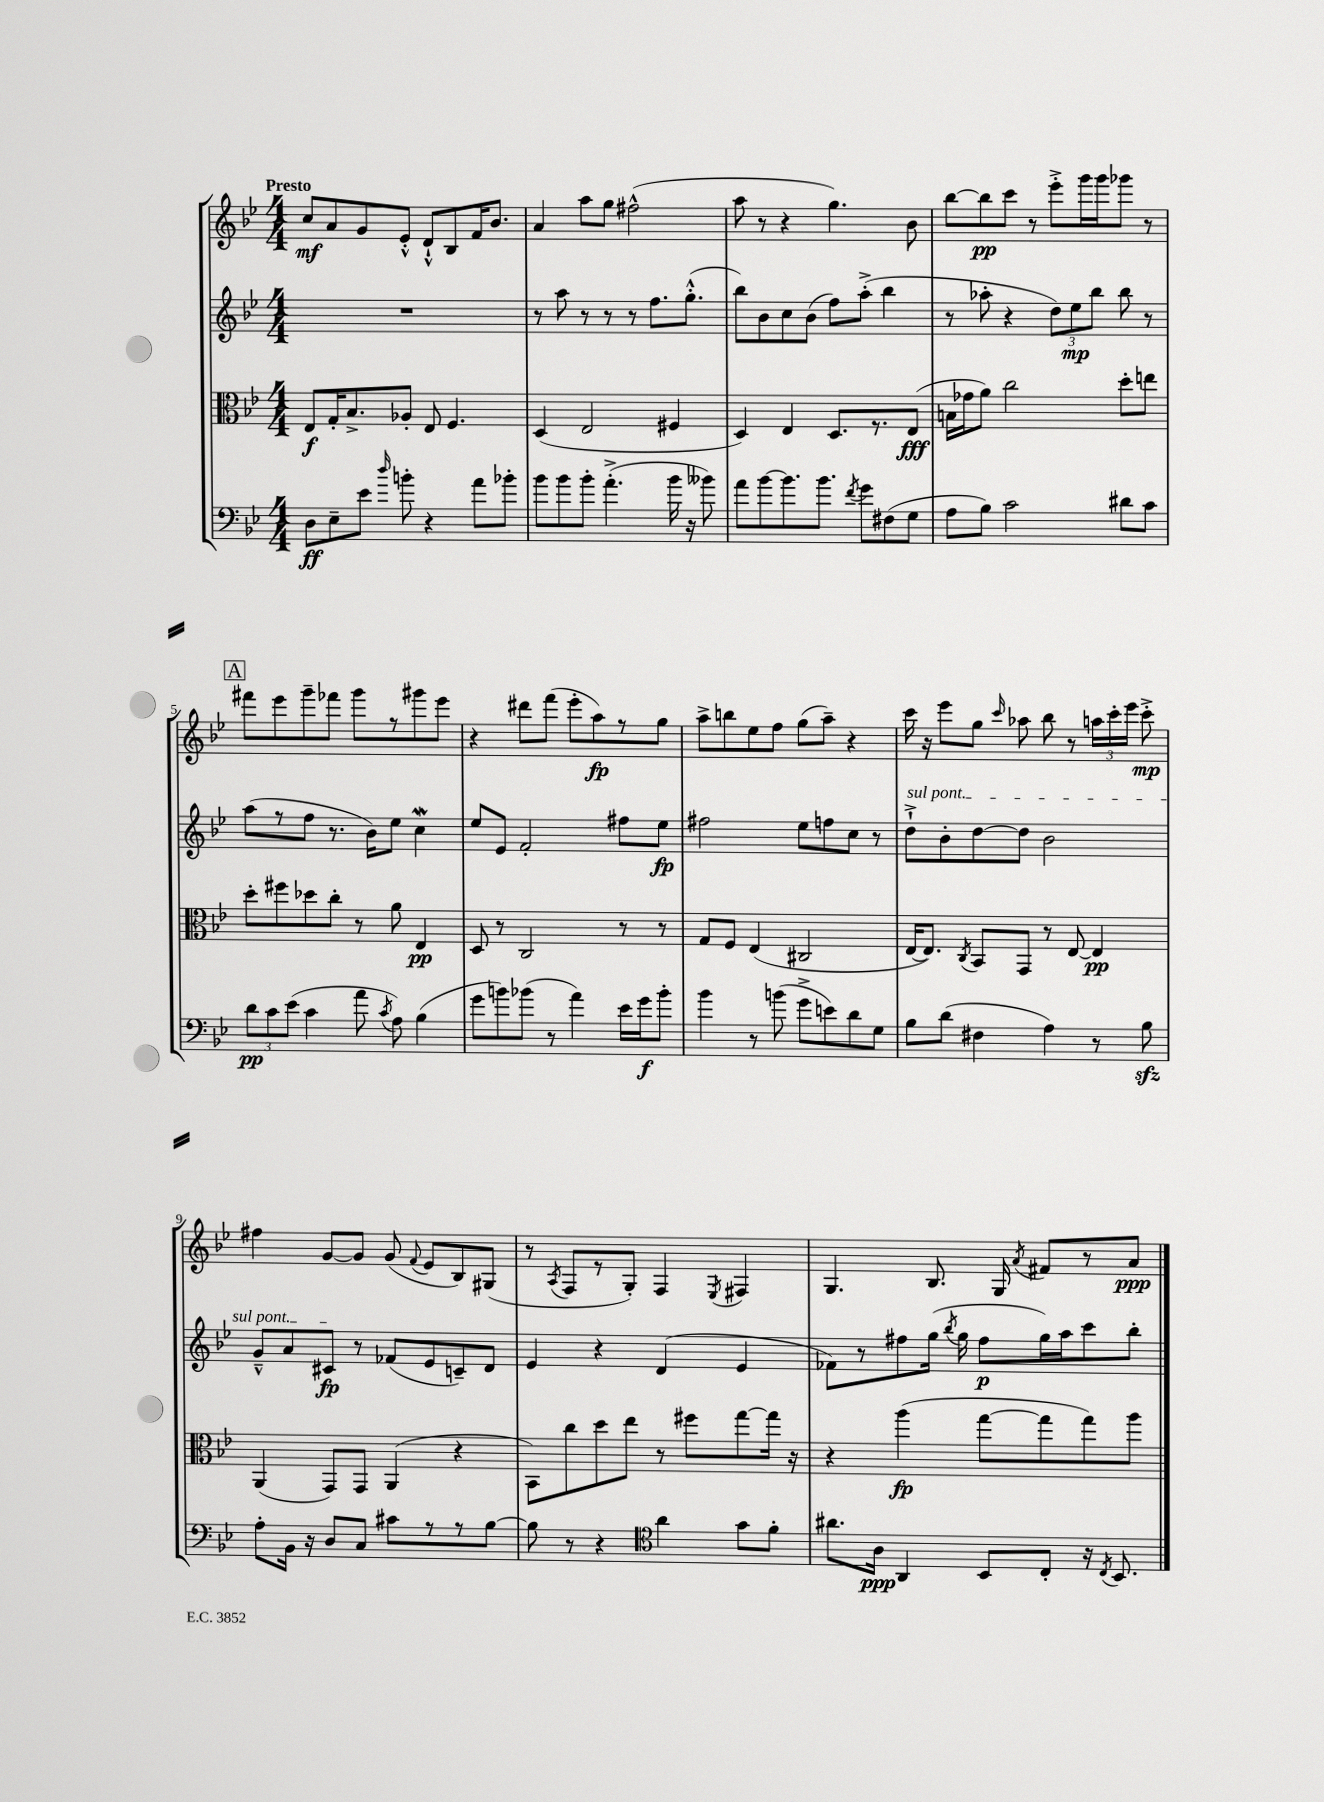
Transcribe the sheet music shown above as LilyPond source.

<<
\new StaffGroup <<
\new Staff = "s0" {
    \clef treble \key bes \major \numericTimeSignature \time 4/4 \tempo "Presto"
    \autoBeamOff c''8[\mf a'8 g'8 ees'8]-.-^ d'8[-!-^ bes8 f'16 bes'8.] |
    a'4 a''8[ g''8] fis''2-^( |
    a''8 r8 r4 g''4.) bes'8 |
    bes''8[~ bes''8\pp c'''8] r8 ees'''8[-.-> g'''16 g'''16 ges'''8] r8 |
    \mark \markup { \box "A" } fis'''8[ ees'''8 g'''8-- fes'''8] g'''8[ r8 gis'''8 ees'''8] |
    r4 dis'''8[ f'''8]( ees'''8[-. a''8\fp) r8 g''8] |
    a''8[-> b''8 ees''8 f''8] g''8[( a''8]--) r4 |
    c'''16 r16 ees'''8[ g''8] \grace { c'''16 } aes''8 bes''8 r8 \tuplet 3/2 { a''16[ c'''16-. ees'''16] } c'''8-.->\mp |
    fis''4 g'8[~ g'8] g'8( \appoggiatura { f'8 } ees'8[ bes8) gis8]( |
    r8 \acciaccatura { a8 } f8[ r8 g8]-.) f4 \acciaccatura { ees8 } fis4 |
    g4. bes8. g16 \acciaccatura { a'8 } fis'8[ r8 a'8]\ppp \bar "|." |
}
\new Staff = "s1" {
    \clef treble \key bes \major \numericTimeSignature \time 4/4
    \autoBeamOff R1 |
    r8 a''8 r8 r8 r8 f''8.[ g''8.]-.-^( |
    bes''8[) bes'8 c''8 bes'8]( f''8[) a''8]-.->( bes''4 |
    r8 aes''8-. r4 \tuplet 3/2 { d''8[) ees''8\mp bes''8] } bes''8 r8 |
    \mark \markup { \box "A" } a''8[( r8 f''8] r8. bes'16[) ees''8] c''4\mordent |
    ees''8[ ees'8] f'2-. fis''8[ ees''8]\fp |
    fis''2 ees''8[ f''8 c''8] r8 |
    \once \override TextSpanner.bound-details.left.text = \markup { \italic "sul pont." } d''8[-!->\startTextSpan bes'8-. d''8~ d''8] bes'2 |
    g'8[---^ a'8 cis'8]\fp\stopTextSpan r8 fes'8[( ees'8 c'8--) d'8] |
    ees'4 r4 d'4( ees'4 |
    fes'8[) r8 fis''8 g''16]( \acciaccatura { bes''8 } g''16 fis''8[\p g''16) a''16 c'''8 bes''8]-. \bar "|." |
}
\new Staff = "s2" {
    \clef alto \key bes \major \numericTimeSignature \time 4/4
    \autoBeamOff ees8[\f g16-. bes8.-> aes8]-. ees8 f4. |
    d4( ees2 fis4 |
    d4) ees4 d8.[ r8. ees8]\fff( |
    b16[ ges'16 a'8]) c''2 d''8[-. e''8] |
    \mark \markup { \box "A" } d''8[-. fis''8 des''8 c''8]-. r8 a'8 ees4\pp |
    d8 r8 c2 r8 r8 |
    g8[ f8] ees4( cis2 |
    ees16[~ ees8.]) \acciaccatura { c8 } bes,8[ g,8] r8 ees8~ ees4\pp |
    a,4( g,8[) g,8] a,4( r4 |
    bes,8[) c''8 d''8 ees''8] r8 fis''8[ g''8~ g''16] r16 |
    r4 a''4\fp( g''8[~ g''8 g''8) a''8] \bar "|." |
}
\new Staff = "s3" {
    \clef bass \key bes \major \numericTimeSignature \time 4/4
    \autoBeamOff d8[\ff ees8-- ees'8] \grace { d''16 } b'8-. r4 a'8[ bes'8]-. |
    bes'8[ bes'8 bes'8]-. a'4.-.->( bes'16 r16 beses'8) |
    a'8[ bes'8~ bes'8. bes'8.] \acciaccatura { f'8 } g'8[ fis8( g8] |
    a8[ bes8]) c'2 dis'8[ c'8] |
    \mark \markup { \box "A" } \tuplet 3/2 { d'8[\pp c'8 ees'8]( } c'4 a'8 \acciaccatura { c'8 } a8) bes4( |
    g'8[ b'8) bes'8]( r8 a'4) ees'16[ g'16\f bes'8]-. |
    bes'4 r8 b'8( g'8[-> e'8) d'8 g8] |
    bes8[ d'8]( fis4 a4) r8 bes8\sfz |
    a8[-. bes,16] r16 d8[ c8] cis'8[ r8 r8 bes8]~ |
    bes8 r8 r4 \clef tenor a'4 g'8[ f'8]-. |
    ais'8.[ a16]\ppp a,4 bes,8[ c8]-. r16 \acciaccatura { c8 } bes,8. \bar "|." |
}
>>
>>
